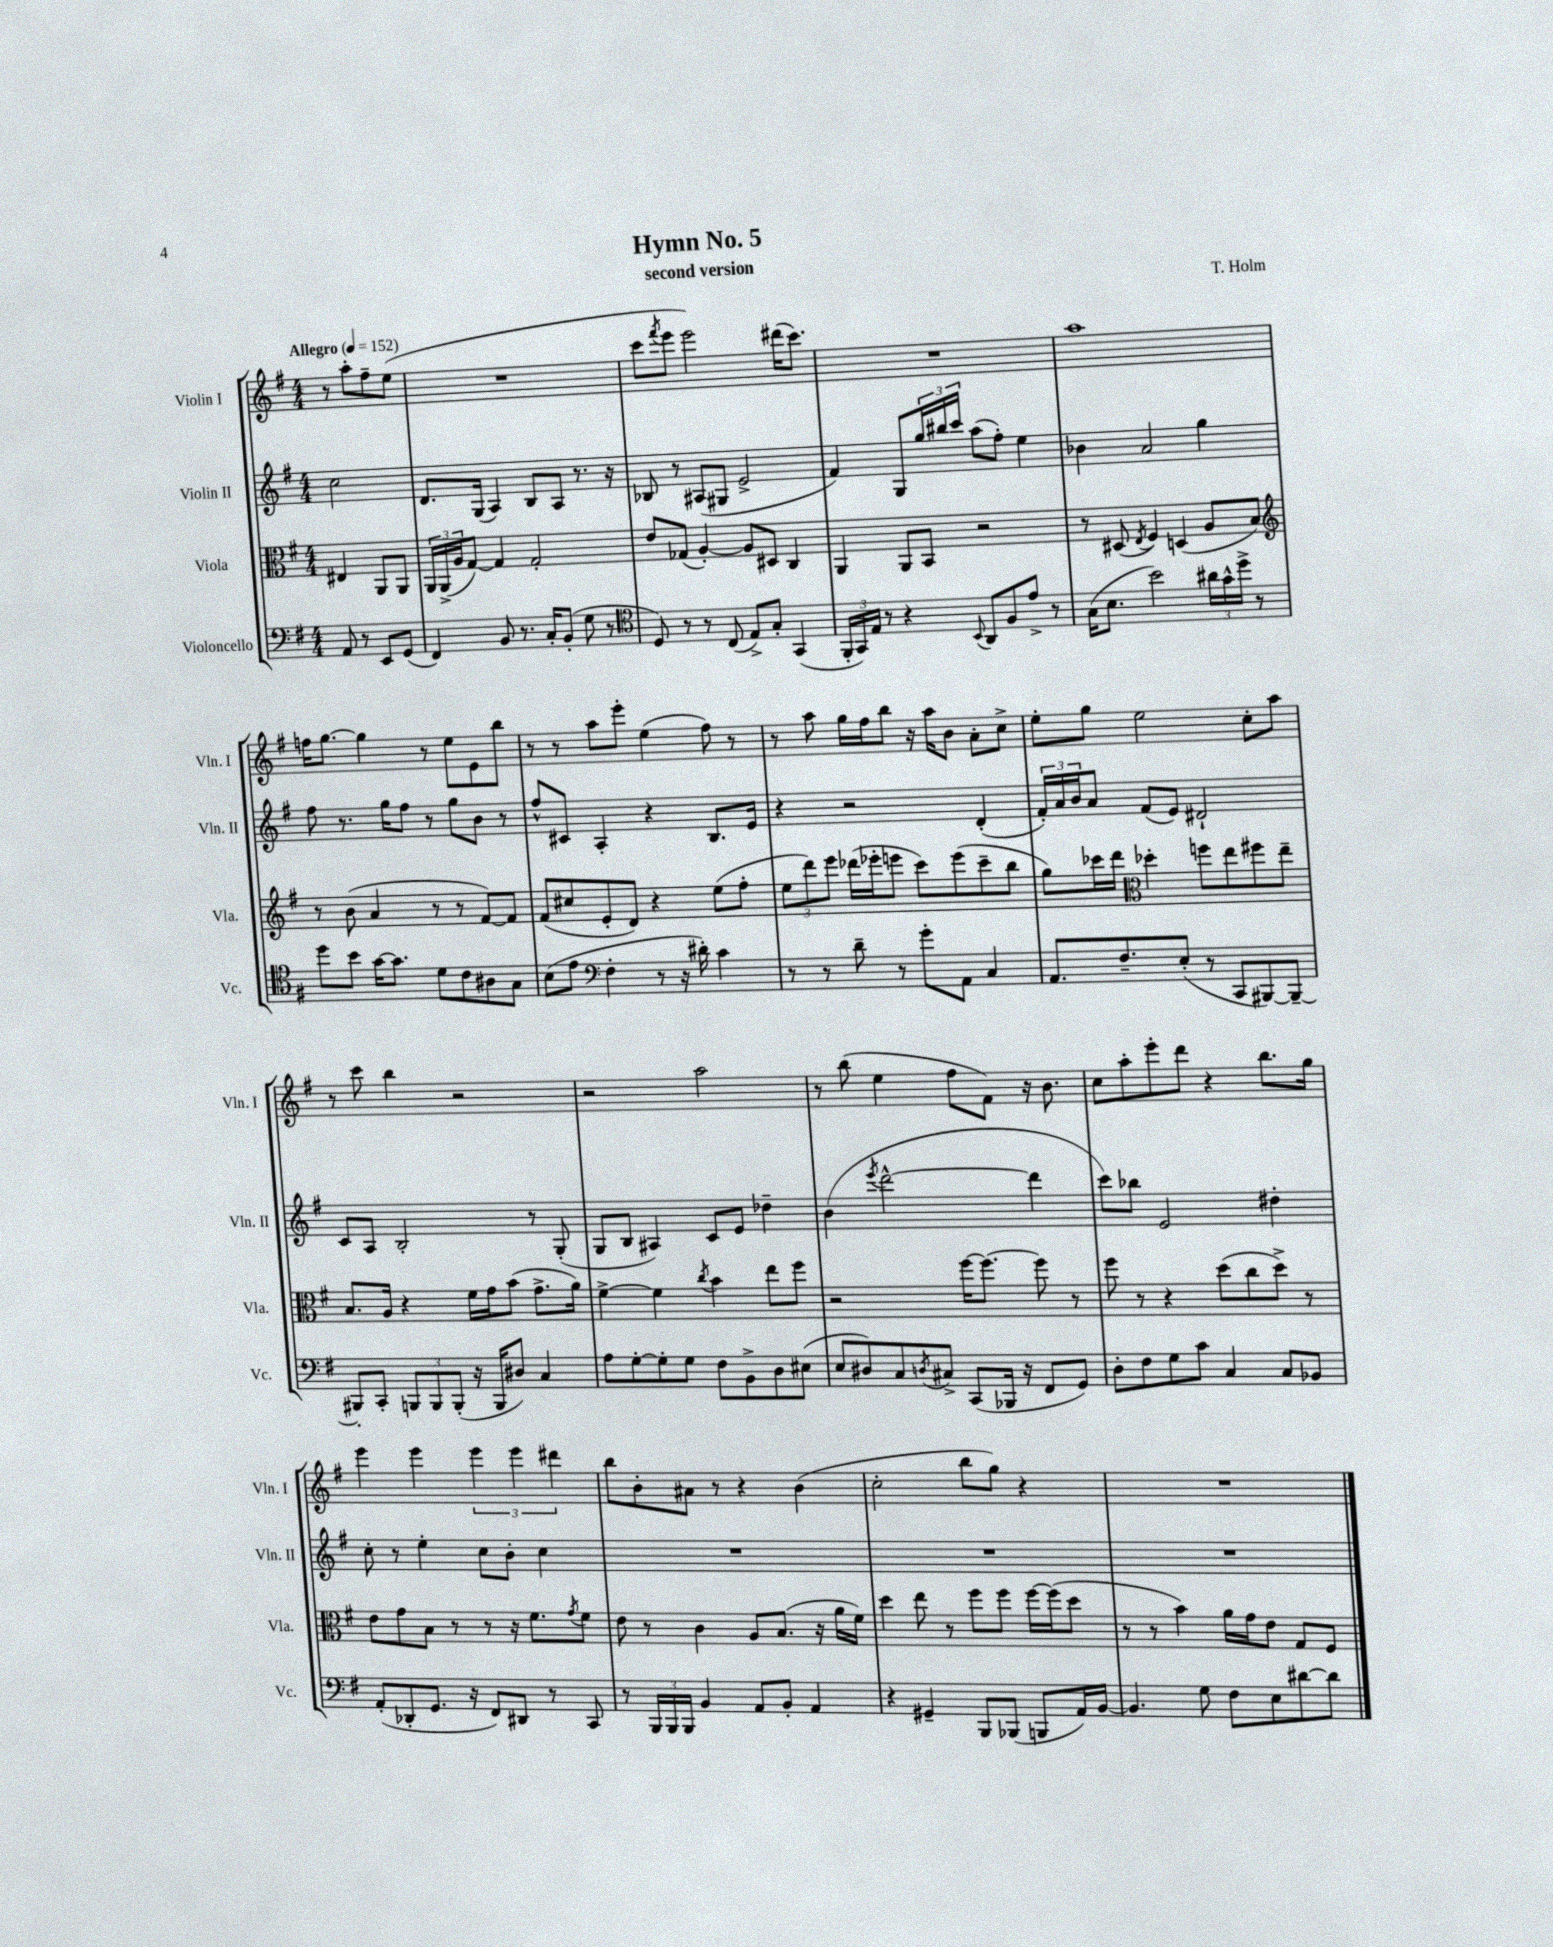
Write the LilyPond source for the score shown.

\header { title = "Hymn No. 5" composer = "T. Holm" subtitle = "second version" }
<<
\new StaffGroup <<
\new Staff = "s0" \with { instrumentName = "Violin I" shortInstrumentName = "Vln. I" } {
    \clef treble \key g \major \numericTimeSignature \time 4/4 \partial 2 \tempo "Allegro" 4 = 152
    r8 a''8-. fis''8-- e''8( |
    R1 |
    c'''8 \acciaccatura { fis'''8 } e'''8 e'''2) dis'''16( c'''8.) |
    R1 |
    a''1 |
    f''16 g''8.~ g''4 r8 e''8 e'8 b''8 |
    r8 r8 a''8 e'''8-. e''4( fis''8) r8 |
    r8 a''8 g''16 fis''16 b''8 r16 a''16 b'8 a'8-. c''8-> |
    e''8-. g''8 e''2 c''8-. a''8 |
    r8 c'''8 b''4 r2 |
    r2 a''2 |
    r8 b''8( e''4 fis''8 fis'8) r16 b'8. |
    c''8 a''8-. e'''8-. d'''8 r4 b''8. g''16 |
    e'''4 e'''4 \tuplet 3/2 { e'''4 e'''4 dis'''4 } |
    b''8 b'8-. ais'8 r8 r4 b'4( |
    c''2-. b''8 g''8) r4 |
    R1 \bar "|." |
}
\new Staff = "s1" \with { instrumentName = "Violin II" shortInstrumentName = "Vln. II" } {
    \clef treble \key g \major \numericTimeSignature \time 4/4 \partial 2
    c''2 |
    d'8. g16( a4) b8 a8 r8. r16 |
    bes8 r8 ais8( gis8 e'2-> |
    fis'4) g8 \tuplet 3/2 { g''16 bis''16 c'''16 } a''8( fis''8-.) e''4 |
    bes'4 a'2 g''4 |
    fis''8 r8. g''16 fis''8 r8 g''8 b'8 r8 |
    fis''8-^ cis'8 a4-. r4 b8. e'16 |
    r4 r2 d'4-.( |
    \tuplet 3/2 { fis'16-.) a'16 b'16 } a'8 fis'8( e'8) dis'2-! |
    c'8 a8 b2-. r8 g8-.( |
    g8 b8 ais4) c'8 e'8 des''4-- |
    b'4( \acciaccatura { e'''8 } d'''2~-^ d'''4 |
    c'''8) bes''8 e'2 dis''4-. |
    c''8-. r8 e''4-. c''8 b'8-. c''4 |
    R1 |
    R1 |
    R1 \bar "|." |
}
\new Staff = "s2" \with { instrumentName = "Viola" shortInstrumentName = "Vla." } {
    \clef alto \key g \major \numericTimeSignature \time 4/4 \partial 2
    eis4 a,8 a,8 |
    \tuplet 3/2 { a,16 a,16->( a16 } g8~) g4 g2-. |
    e'8 ges8( a4~-.) a8 dis8 c4 |
    a,4 a,8 b,8 r2 |
    r8 dis8( \acciaccatura { e8 } fis4) d4( a8 b8) |
    \clef treble r8 b'8( a'4 r8 r8 fis'8~) fis'8 |
    fis'8( cis''8 e'8-. d'8) r4 e''8( fis''8-. |
    \tuplet 3/2 { e''8 d'''8) e'''8 } des'''16( ees'''16-. e'''8 c'''8) e'''8( c'''8-- b''8 |
    g''8) ces'''16 d'''16 \clef alto des''4-. f''8 e''8 fis''8 e''8-- |
    b8. a16 r4 fis'16 g'16 b'8( g'8.-> a'16) |
    fis'4~-> fis'4 \acciaccatura { c''8 } b'4 e''8 fis''8 |
    r2 fis''16~ fis''8.~ fis''8 r8 |
    fis''8 r8 r4 d''8( c''8 d''8->) r8 |
    e'8 g'8 b8 r8 r8 r16 fis'8. \acciaccatura { g'8 } fis'8 |
    e'8 r8 c'4 a8 b8.( r16 a'16 fis'16) |
    d''4 e''8 r8 fis''8 fis''8 fis''16~ fis''16( d''8 |
    r8 r8 b'4) a'16 g'16 e'8 g8 fis8 \bar "|." |
}
\new Staff = "s3" \with { instrumentName = "Violoncello" shortInstrumentName = "Vc." } {
    \clef bass \key g \major \numericTimeSignature \time 4/4 \partial 2
    a,8 r8 e,8 g,8( |
    fis,4) b,8 r8. c16-. b,8-.( g8 r8 |
    \clef tenor d8) r8 r8 c8( e8->) g8-. g,4( |
    \tuplet 3/2 { fis,16-. g,16) e16 } r8 r4 \appoggiatura { b,8 } a,8 fis8 e'8-> r8 |
    g16( b8. b'2) \tuplet 3/2 { ais'16 g'16-^ d''16-> } r8 |
    d''8 b'8 g'16~ g'8. d'8 c'8 ais8 g8 |
    b8( e'8 \clef bass fis4-. r8 r16 dis'16-.) c'4 |
    r8 r8 d'8-- r8 g'8-. a,8 c4 |
    a,8. fis8.-- e8-.( r8 c,8 bis,,8~) bis,,8~-- |
    bis,,8-. c,8-. \tuplet 3/2 { b,,8 b,,8 b,,8-.( } r16 b,,16 dis8) c4 |
    a8 g8~-. g8-. g8 fis8 b,8-> d8 eis8( |
    e8 dis8) c8 \acciaccatura { d8 } cis8-> c,8( bes,,16 r16 fis,8 g,8) |
    d8-. fis8 g8 c'8 c4 c8 bes,8 |
    a,8-.( des,8-. g,8. r16 fis,8) dis,8 r8 c,8 |
    r8 \tuplet 3/2 { b,,16 b,,16 b,,16 } b,4 a,8 b,8-. a,4 |
    r4 gis,4-- b,,8 bes,,8( b,,8 a,16) b,16~ |
    b,4. g8 fis8 e8 dis'8~ dis'8 \bar "|." |
}
>>
>>
\layout { \context { \Score \remove "Bar_number_engraver" } }
